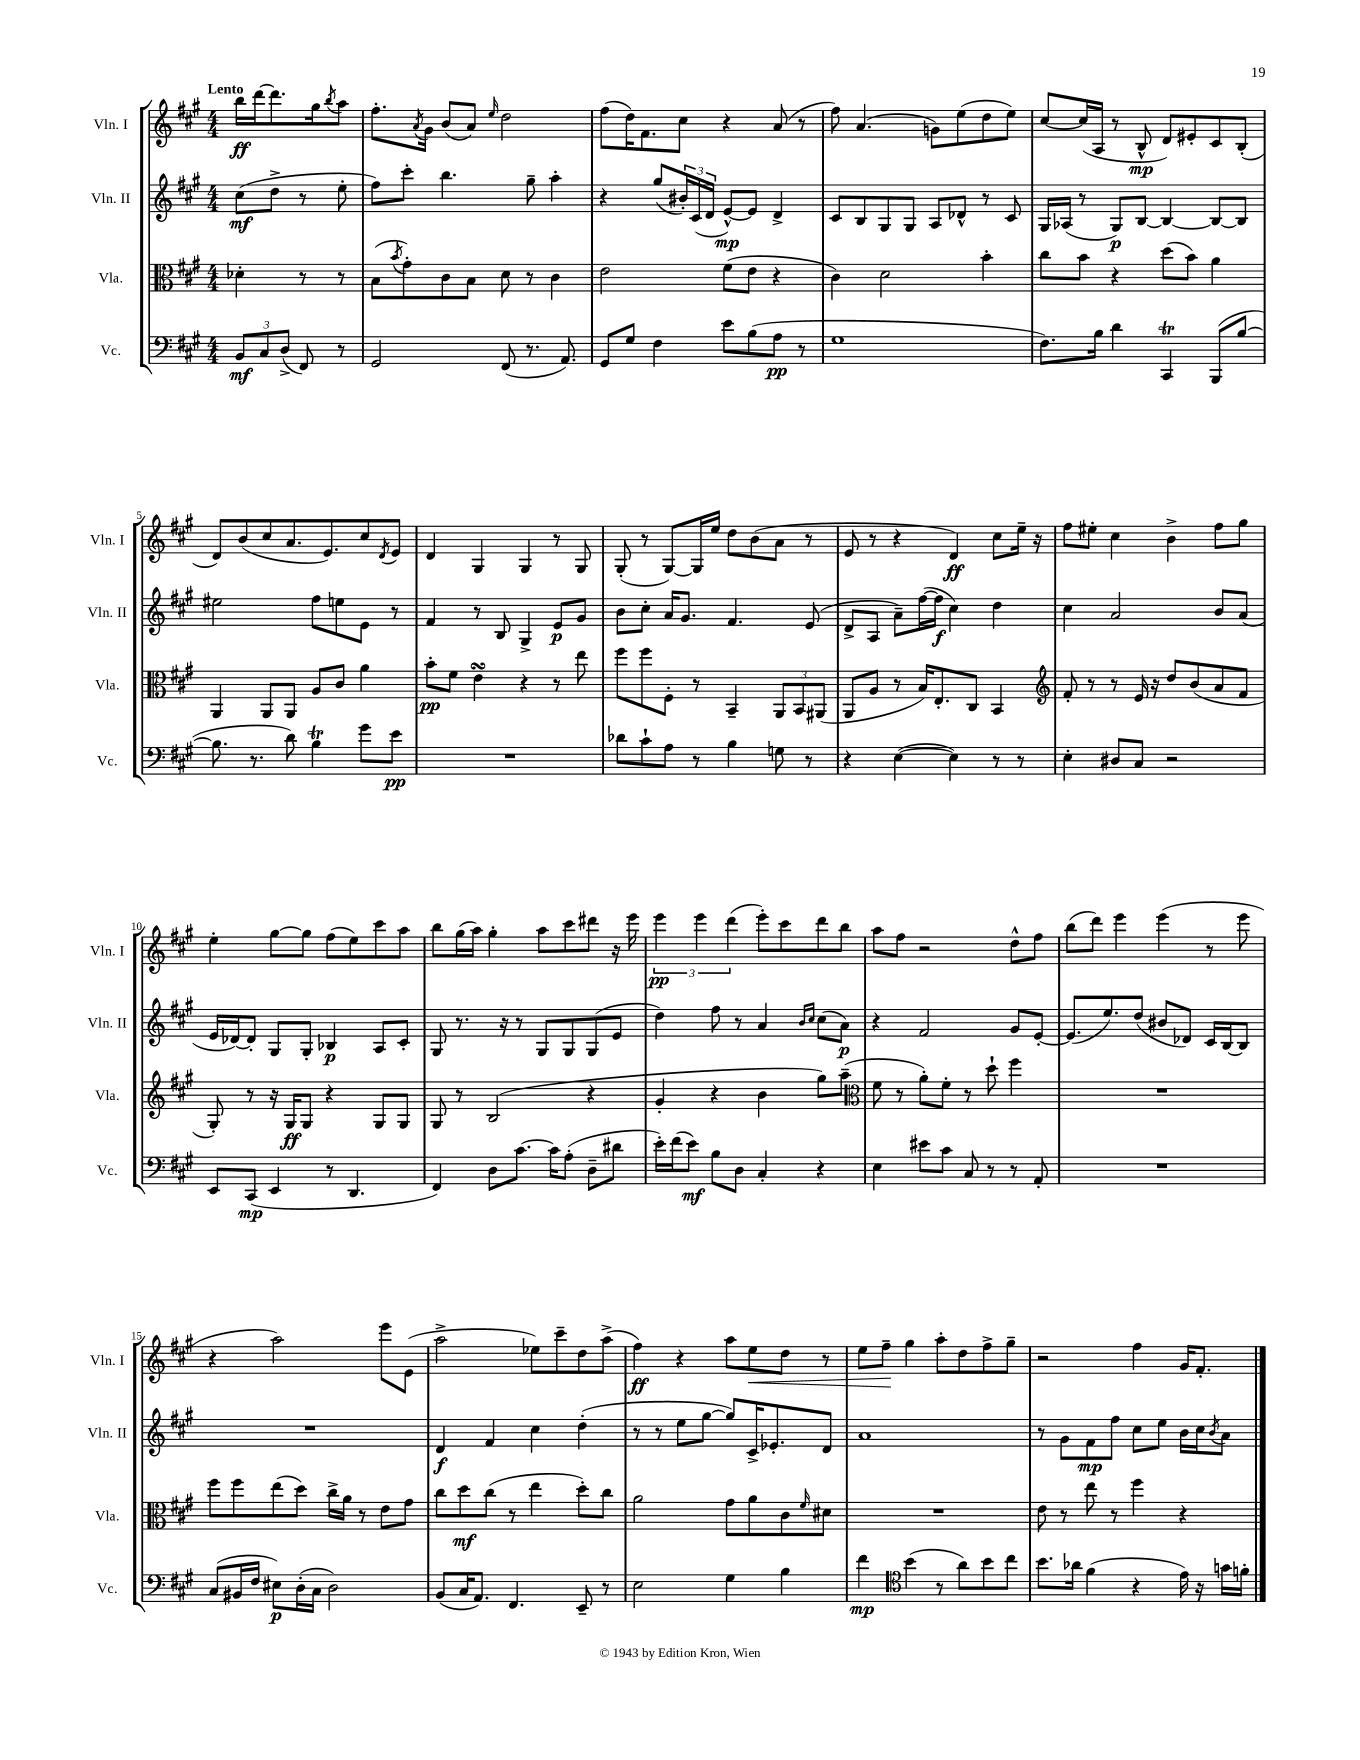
<<
\new StaffGroup <<
\new Staff = "s0" \with { instrumentName = "Vln. I" shortInstrumentName = "Vln. I" } {
    \clef treble \key a \major \numericTimeSignature \time 4/4 \partial 2 \tempo "Lento"
    b''16\ff d'''16~ d'''8. gis''16 \acciaccatura { b''8 } a''8 |
    fis''8.-. \acciaccatura { a'8 } gis'16 b'8( a'8) \grace { e''16 } d''2 |
    fis''8( d''16) fis'8. cis''8 r4 a'8( r8 |
    fis''8) a'4.( g'8) e''8( d''8 e''8) |
    cis''8~ cis''16( a16 r8 b8-^\mp d'8) eis'8-. cis'8 b8-.( |
    d'8) b'8( cis''8 a'8. e'8.) cis''8 \acciaccatura { d'8 } e'8 |
    d'4 gis4 gis4 r8 gis8 |
    gis8-.( r8 gis8~) gis16 e''16 d''8 b'8( a'8 r8 |
    e'8 r8 r4 d'4\ff) cis''8 e''16-- r16 |
    fis''8 eis''8-. cis''4 b'4-> fis''8 gis''8 |
    e''4-. gis''8~ gis''8 fis''8( e''8) cis'''8 a''8 |
    b''8 gis''16( a''16) gis''4-. a''8 cis'''8 dis'''8 r16 e'''16 |
    \tuplet 3/2 { e'''4\pp e'''4 d'''4( } e'''8-.) cis'''8 d'''8 b''8 |
    a''8 fis''8 r2 d''8-^ fis''8 |
    b''8( d'''8) e'''4 e'''4( r8 e'''8 |
    r4 a''2) e'''8 e'8( |
    a''2-> ees''8) cis'''8-- d''8 a''8->( |
    fis''4\ff) r4 a''8 e''8\< d''8 r8 |
    e''8 fis''8--\! gis''4 a''8-. d''8 fis''8-> gis''8-- |
    r2 fis''4 gis'16 fis'8.-. \bar "|." |
}
\new Staff = "s1" \with { instrumentName = "Vln. II" shortInstrumentName = "Vln. II" } {
    \clef treble \key a \major \numericTimeSignature \time 4/4 \partial 2
    cis''8\mf( d''8-> r8 e''8-. |
    fis''8) cis'''8-. b''4. gis''8-- a''4-. |
    r4 gis''8( \tuplet 3/2 { bis'16-.) cis'16( d'16 } e'8~-^\mp) e'8 d'4-> |
    cis'8 b8 gis8 gis8 a8 des'8-^ r8 cis'8 |
    gis16 aes16( r8 gis8\p) b8~ b4~ b8~ b8 |
    eis''2 fis''8 e''8 e'8 r8 |
    fis'4 r8 b8 gis4-> e'8\p gis'8 |
    b'8 cis''8-. a'16 gis'8. fis'4. e'8( |
    d'8-> a8 a'8--) fis''16~( fis''16\f cis''4) d''4 |
    cis''4 a'2 b'8 a'8( |
    e'16 des'16~) des'8-. gis8 gis8-. bes4\p a8 cis'8-. |
    gis8 r8. r16 r8 gis8 gis8 gis8( e'8 |
    d''4) fis''8 r8 a'4 \grace { b'16 cis''16 } cis''8( a'8\p) |
    r4 fis'2 gis'8 e'8~-. |
    e'8.( e''8.) d''8( bis'8 des'8) cis'16 b16~ b8 |
    R1 |
    d'4\f fis'4 cis''4 d''4-.( |
    r8 r8 e''8 gis''8~ gis''8) cis'16-> ees'8.-. d'8 |
    a'1 |
    r8 gis'8 fis'8\mp fis''8 cis''8 e''8 b'16 cis''16 \acciaccatura { b'8 } a'8 \bar "|." |
}
\new Staff = "s2" \with { instrumentName = "Vla." shortInstrumentName = "Vla." } {
    \clef alto \key a \major \numericTimeSignature \time 4/4 \partial 2
    des'4-. r8 r8 |
    b8( \acciaccatura { b'8 } gis'8-.) cis'8 b8 d'8 r8 cis'4 |
    e'2 fis'8( e'8 r4 |
    cis'4) d'2 b'4-. |
    cis''8 b'8 r4 d''8( b'8) a'4 |
    a,4 a,8 a,8 a8 cis'8 a'4 |
    b'8-.\pp fis'8 e'4\turn r4 r8 e''8 |
    fis''8 fis''8 fis8-. r8 b,4-- \tuplet 3/2 { a,8 b,8 ais,8( } |
    a,8 a8 r8 b16) e8.-. cis8 b,4 |
    \clef treble fis'8-. r8 r8 e'16 r16 d''8 b'8( a'8 fis'8 |
    gis8-.) r8 r16 gis16\ff gis8 r4 gis8 gis8 |
    gis8 r8 b2( r4 |
    gis'4-. r4 b'4 gis''8) a''8--( |
    \clef alto fis'8 r8 a'8-.) fis'8-. r8 d''8-! fis''4 |
    R1 |
    fis''8 fis''8 e''8( d''8) cis''16-> a'16 r8 e'8 gis'8 |
    cis''8 d''8\mf cis''8( r8 e''4 d''8-.) cis''8 |
    a'2 gis'8 a'8 cis'8 \grace { fis'16 } dis'8 |
    R1 |
    e'8 r8 e''8 r8 fis''4 r4 \bar "|." |
}
\new Staff = "s3" \with { instrumentName = "Vc." shortInstrumentName = "Vc." } {
    \clef bass \key a \major \numericTimeSignature \time 4/4 \partial 2
    \tuplet 3/2 { b,8\mf cis8 d8->( } fis,8) r8 |
    gis,2 fis,8( r8. a,8.) |
    gis,8 gis8 fis4 e'8 b8( a8\pp r8 |
    gis1 |
    fis8.) b16 d'4 cis,4\trill b,,8( b8~ |
    b8. r8. d'8) b4\trill gis'8 e'8\pp |
    R1 |
    des'8 cis'8-! a8 r8 b4 g8 r8 |
    r4 e4~( e4) r8 r8 |
    e4-. dis8 cis8 r2 |
    e,8 cis,8\mp( e,4 r8 d,4. |
    fis,4) d8 cis'8.~ cis'16 a8-.( d8-- dis'8 |
    e'16-.) fis'16( e'8\mf) b8 d8 cis4-. r4 |
    e4 eis'8 cis'8 cis8 r8 r8 a,8-. |
    R1 |
    cis8( bis,16 fis16 eis8\p) d16-.( cis16 d2) |
    b,8( cis16 a,8.) fis,4. e,8-- r8 |
    e2 gis4 b4 |
    fis'4\mp \clef tenor b'4( r8 a'8) b'8 cis''8 |
    b'8. aes'16 fis'4( r4 e'16) r16 g'16 f'16-. \bar "|." |
}
>>
>>
